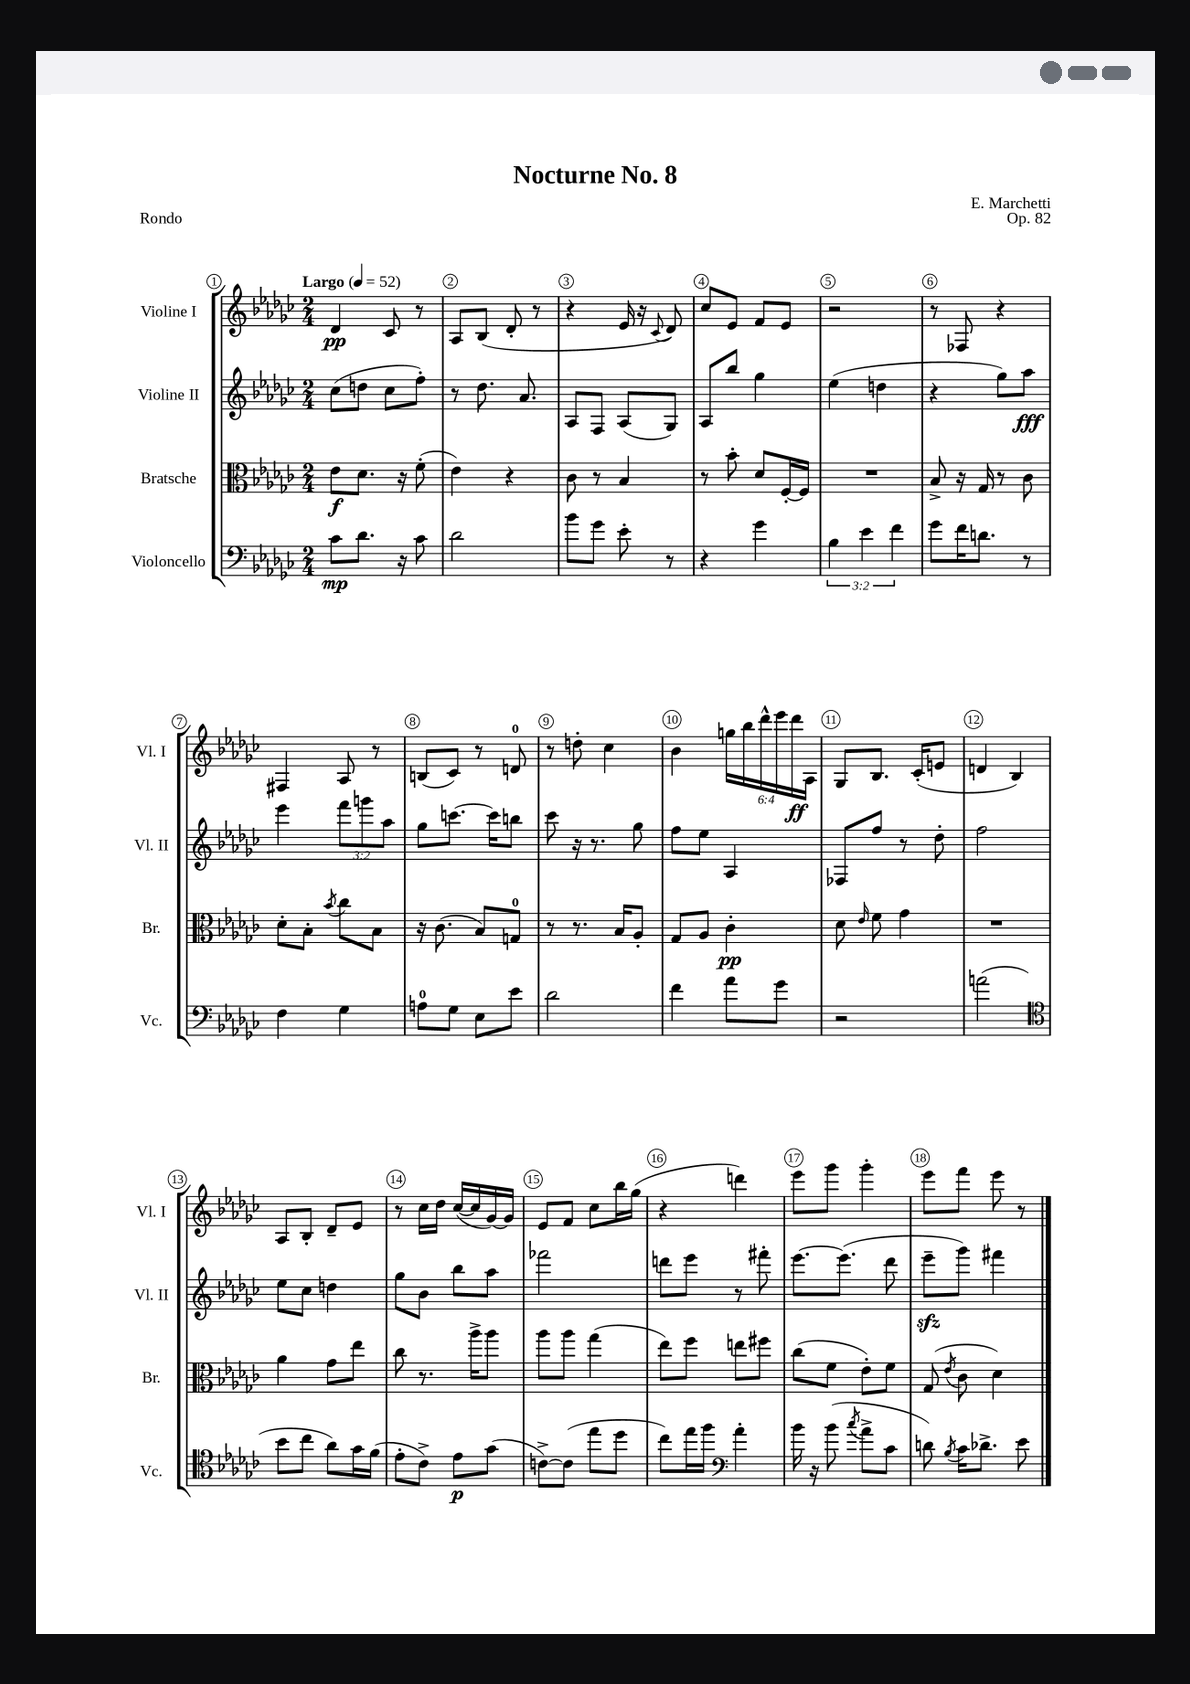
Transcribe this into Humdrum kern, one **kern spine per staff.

**kern	**kern	**kern	**kern
*staff4	*staff3	*staff2	*staff1
*clefF4	*clefC3	*clefG2	*clefG2
*k[b-e-a-d-g-c-]	*k[b-e-a-d-g-c-]	*k[b-e-a-d-g-c-]	*k[b-e-a-d-g-c-]
*M2/4	*M2/4	*M2/4	*M2/4
*MM52	*MM52	*MM52	*MM52
8c-	8e-	(8cc-	4d-
8.d-	8.d-	8dd	.
.	.	8cc-	8c-
16r	16r	.	.
8c-	(8f'	8ff')	8r
=	=	=	=
2d-	4e-)	8r	8A-
.	.	8.dd-	(8B-
.	4r	.	8d-'
.	.	8.a-	.
.	.	.	8r
=	=	=	=
8b-	8c-	8A-	4r
8g-	8r	8F	.
8e-'	4B-	(8A-	16e-
.	.	.	16r
.	.	.	8qqc-
8r	.	8G-)	8d-)
=	=	=	=
4r	8r	8A-	8cc-
.	8b-'	8bb-	8e-
4g-	8d-	4gg-	8f
.	[16F'	.	8e-
.	16F]	.	.
=	=	=	=
6B-	2r	(4ee-	2r
6e-	.	.	.
.	.	4dd	.
6f	.	.	.
=	=	=	=
8g-	8B-^	4r	8r
16f	16r	.	8F-
8.d	16G-	.	.
.	8r	8gg-)	4r
8r	8c-	8aa-	.
=	=	=	=
4F	8d-'	4eee-	4F#
.	8B-'	.	.
.	8qb-	.	.
4G-	8cc-	12fff	8A-
.	.	12ggg	.
.	8B-	.	8r
.	.	12aa-	.
=	=	=	=
8A	16r	8gg-	(8B
.	(8.c-	.	.
8G-	.	[8.ccc	8c-)
8E-	8B-)	.	8r
.	.	16ccc]	.
8e-	8G	8bb	8d
=	=	=	=
2d-	8r	8ccc-	8r
.	8.r	16r	8dd'
.	.	8.r	.
.	.	.	4cc-
.	16B-	.	.
.	8A-'	8gg-	.
=	=	=	=
4f	8G-	8ff	4b-
.	8A-	8ee-	.
8a-	4c-'	4A-	24gg
.	.	.	24bb-
.	.	.	24ddd-^^
8g-	.	.	24eee-
.	.	.	24ddd-
.	.	.	24A-
=	=	=	=
2r	8d-	8F-	8G-
.	16qqe-	.	.
.	8f	8ff	8.B-
.	4g-	8r	.
.	.	.	(16c-'
.	.	8dd-'	8e
=	=	=	=
(2a	2r	2ff	4d
.	.	.	4B-)
=	=	=	=
*clefC4	*	*	*
8b-	4a-	8ee-	8A-
8cc-	.	8cc-	8B-'
8a-)	8g-	4dd	8d-~
16g-	8ee-	.	8e-
(16f	.	.	.
=	=	=	=
8e-'	8cc-	8gg-	8r
8c-^)	8.r	8b-	16cc-
.	.	.	16dd-
8e-	.	8bb-	([16cc-
.	16aa-^	.	16cc-]
(8g-	8aa-	8aa-	[16g-)
.	.	.	16g-]
=	=	=	=
[8c^)	8aa-	2fff-	8e-
(8c]	8aa-	.	8f
8ee-	(4gg-	.	8cc-
8dd-	.	.	16bb-
.	.	.	(16gg-
=	=	=	=
8cc-)	8ee-)	8ddd	4r
16ee-	8ff	8eee-	.
16ff	.	.	.
*clefF4	*	*	*
4a-'	8ee	8r	4ddd)
.	8ff#	8fff#'	.
=	=	=	=
16b-	(8cc-	[8.eee-	8eee-
16r	.	.	.
(8b-	8f	.	8ggg-
.	.	(8.eee-]	.
8qcc-	.	.	.
8a-^	8e-')	.	4ggg-'
8c-	8f	8ddd-	.
=	=	=	=
8d)	(8G-	8eee-~	8eee-
8qB-	8qe-	.	.
16c-	8c-	8ggg-)	8fff
8.d-^	.	.	.
.	4d-)	4fff#	8eee-
8e-	.	.	8r
==	==	==	==
*-	*-	*-	*-
